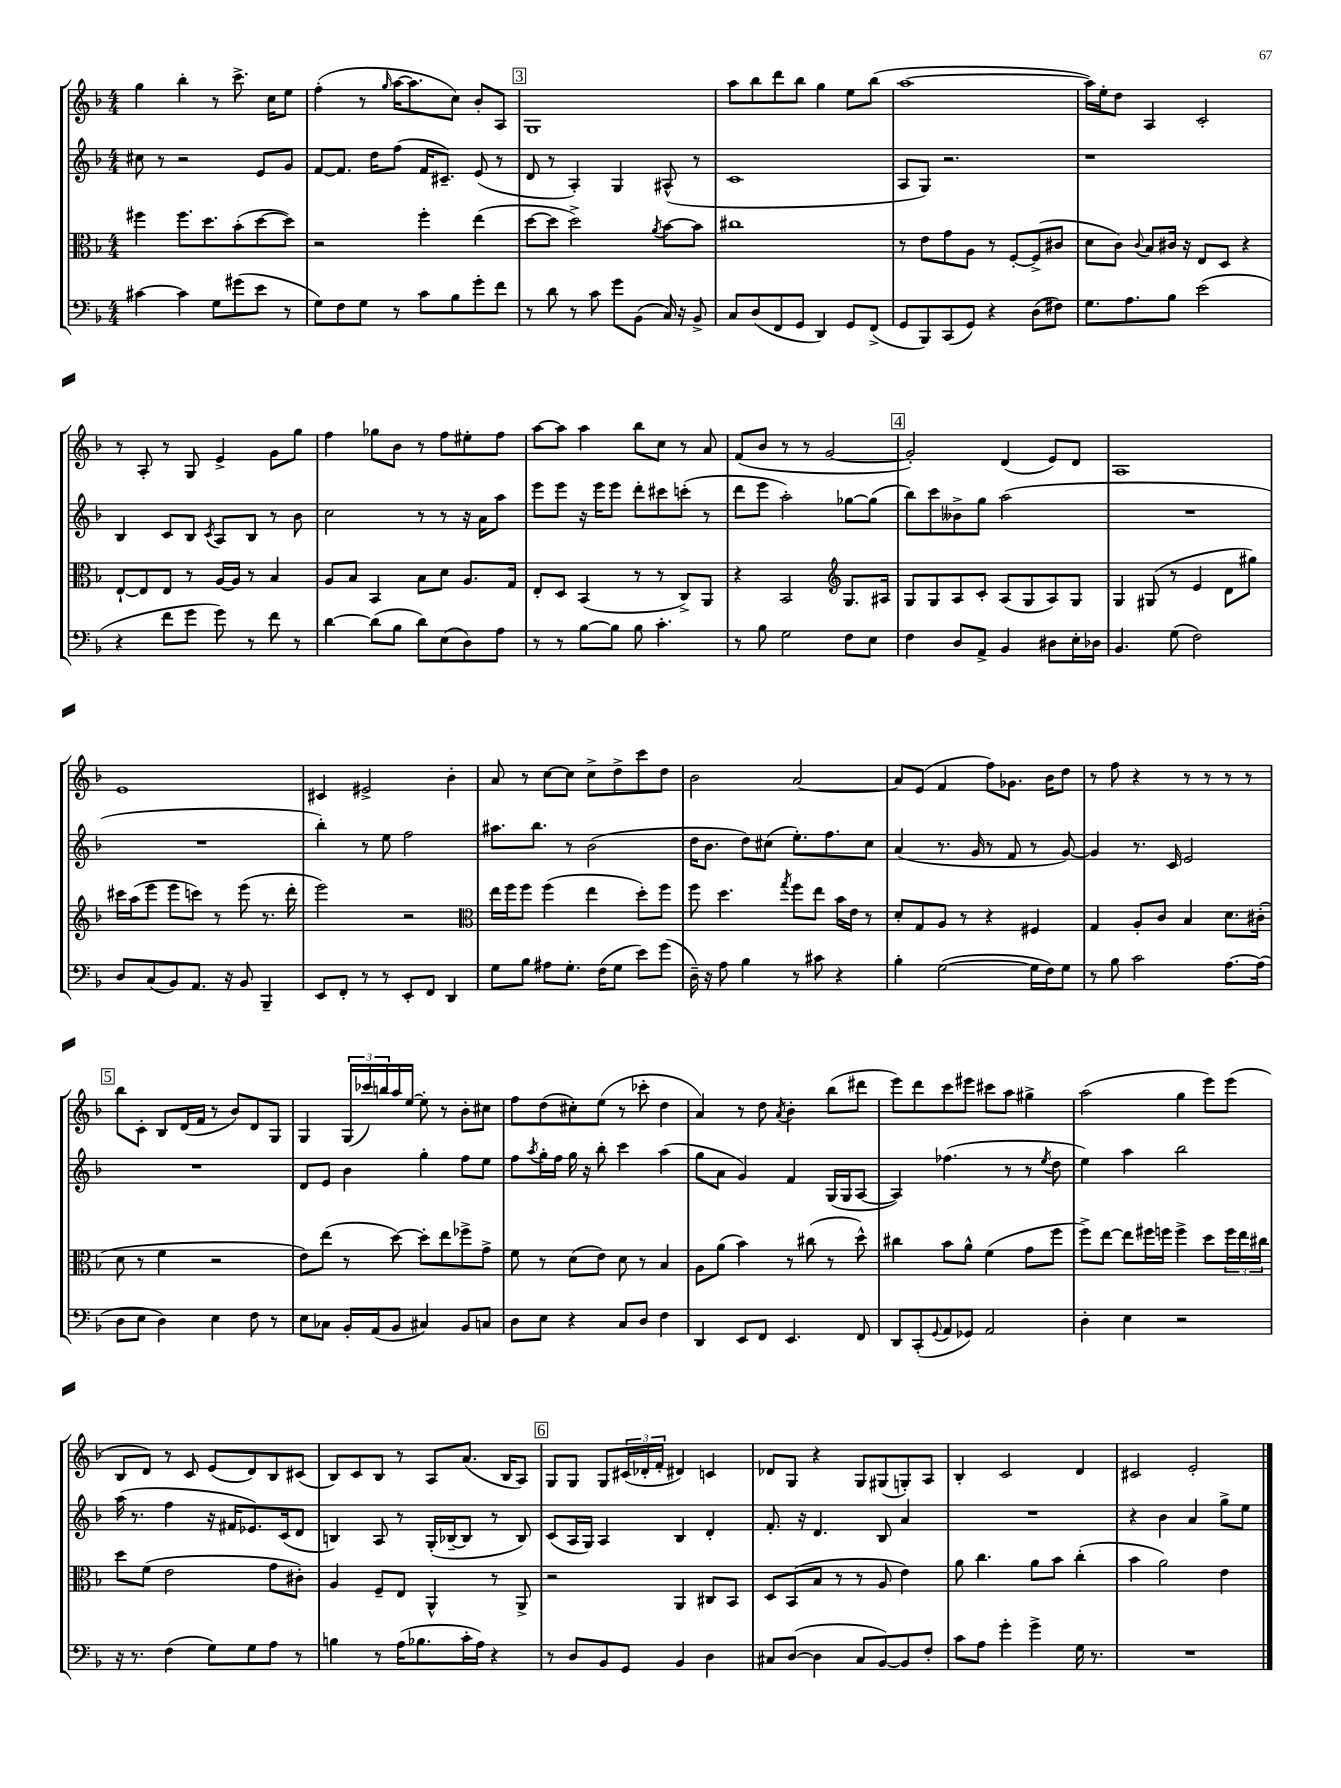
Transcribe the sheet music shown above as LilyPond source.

<<
\new StaffGroup <<
\new Staff = "s0" {
    \clef treble \key f \major \numericTimeSignature \time 4/4
    g''4 bes''4-. r8 c'''8.-> c''16 e''8 |
    f''4-.( r8 \grace { g''16 } a''16~ a''8. c''8) bes'8-. a8 |
    \mark \markup { \box "3" } g1 |
    a''8 bes''8 d'''8 bes''8 g''4 e''8 bes''8( |
    a''1~ |
    a''16) e''16-. d''8 a4 c'2-. |
    r8 a8-. r8 g8 e'4-> g'8 g''8 |
    f''4 ges''8 bes'8 r8 f''8 eis''8-. f''8 |
    a''8~ a''8 a''4 bes''8 c''8 r8 a'8 |
    f'8( bes'8 r8 r8 g'2~ |
    \mark \markup { \box "4" } g'2-.) d'4( e'8) d'8 |
    a1 |
    e'1 |
    cis'4 eis'2-> bes'4-. |
    a'8 r8 c''8~ c''8 c''8-> d''8-> c'''8 d''8 |
    bes'2 a'2~ |
    a'8 e'8( f'4 f''8) ges'8. bes'16 d''8 |
    r8 f''8 r4 r8 r8 r8 r8 |
    \mark \markup { \box "5" } bes''8 c'8-. bes8 d'16( f'16 r8 bes'8) d'8 g8 |
    g4 \tuplet 3/2 { g16( ces'''16) b''16 } a''16 e''16~ e''8-. r8 bes'8-. cis''8 |
    f''8 d''8( cis''8-.) e''8( r8 ces'''8-. d''4 |
    a'4) r8 d''8 \acciaccatura { a'8 } bes'4-. bes''8( dis'''8 |
    e'''8) d'''8 c'''8 eis'''8 cis'''8 a''8 gis''4-> |
    a''2( g''4 e'''8) e'''8( |
    bes8 d'8) r8 c'8 e'8( d'8) bes8 cis'8( |
    bes8) c'8 bes8 r8 a8 a'8.( bes16 a8) |
    \mark \markup { \box "6" } g8 g8 g8 \tuplet 3/2 { cis'16( des'16-. f'16-. } dis'4) c'4 |
    des'8 g8 r4 g8 gis8( g8-.) a8 |
    bes4-. c'2 d'4 |
    cis'2 e'2-. \bar "|." |
}
\new Staff = "s1" {
    \clef treble \key f \major \numericTimeSignature \time 4/4
    cis''8 r8 r2 e'8 g'8 |
    f'8~ f'8. d''16 f''8( f'16 cis'8.--) e'8( r8 |
    \mark \markup { \box "3" } d'8 r8 a4-.) g4 ais8-^( r8 |
    c'1 |
    a8 g8) r2. |
    r1 |
    bes4 c'8 bes8 \acciaccatura { c'8 } a8 bes8 r8 bes'8 |
    c''2 r8 r8 r16 a'16 a''8 |
    e'''8 e'''8 r16 e'''16 e'''8 d'''8-. cis'''8 c'''8-.( r8 |
    d'''8 e'''8 a''2-.) ges''8~ ges''8( |
    \mark \markup { \box "4" } bes''8) c'''8 beses'8-> g''8 a''2( |
    R1 |
    R1 |
    bes''4-.) r8 e''8 f''2 |
    ais''8. bes''8. r8 bes'2( |
    d''16 bes'8. d''8) cis''8( e''8.-.) f''8. cis''8 |
    a'4( r8. g'16 r8 f'8 r8 g'8~) |
    g'4 r8. c'16 e'2 |
    \mark \markup { \box "5" } R1 |
    d'8 e'8 bes'4 g''4-. f''8 e''8 |
    f''8 \acciaccatura { a''8 } g''16-. f''16 g''16 r16 bes''8-. c'''4 a''4( |
    g''8 a'8 g'4) f'4 g16( g16 a8~ |
    a4) fes''4.( r8 r8 \acciaccatura { e''8 } d''8 |
    e''4) a''4 bes''2 |
    a''16( r8. f''4 r16 fis'16 ees'8.) c'16( d'8 |
    b4) a8 r8 g16-.( bes16~-- bes8 r8 bes8) |
    \mark \markup { \box "6" } c'8( a16 g16) a4 bes4 d'4-. |
    f'8.-. r16 d'4. bes8 a'4 |
    R1 |
    r4 bes'4 a'4 g''8-> e''8 \bar "|." |
}
\new Staff = "s2" {
    \clef alto \key f \major \numericTimeSignature \time 4/4
    fis''4 fis''8. d''8. bes'8-.( d''8~ d''8) |
    r2 f''4-. e''4( |
    \mark \markup { \box "3" } d''8~ d''8 d''2->) \acciaccatura { a'8 } bes'8~ bes'8 |
    cis''1 |
    r8 e'8 g'8 a8 r8 f8~-. f8->( cis'8 |
    d'8 c'8) \appoggiatura { c'8 } bes8 cis'16 r16 e8 d8 r4 |
    e8~-! e8 e8 r8 a16~ a16 r8 bes4 |
    a8 bes8 bes,4 bes8 d'8 a8. g16 |
    e8-. d8 bes,4( r8 r8 c8->) a,8 |
    r4 bes,2 \clef treble g8. ais16 |
    \mark \markup { \box "4" } g8 g8 a8 c'8-. a8( g8 a8) g8 |
    g4 gis8( r8 e'4 d'8 gis''8) |
    cis'''16 a''16( e'''8 e'''8 c'''8) r8 e'''8( r8. d'''16-. |
    e'''2) r2 |
    \clef alto e''16 f''16 f''8 f''4( e''4 d''8-.) f''8 |
    f''8 d''4. \acciaccatura { g''8 } f''8 e''8 bes'16 e'16 r8 |
    d'8-. g8 a8 r8 r4 fis4 |
    g4 a8-. c'8 bes4 d'8. cis'16-.( |
    \mark \markup { \box "5" } d'8 r8 f'4 r2 |
    e'8) e''8( r8 d''8~) d''8-. e''8 fes''8-> g'8-> |
    f'8 r8 d'8( e'8) d'8 r8 bes4 |
    a8 a'8( bes'4) r8 cis''8( r8 d''8-^) |
    cis''4 bes'8 a'8-^ f'4( g'8 f''8 |
    f''8->) e''8~ e''8 fis''16 f''16 f''4-> d''8 \tuplet 3/2 { f''16 e''16 cis''16 } |
    d''8 f'8( e'2 g'8 cis'8-.) |
    a4 f8-- e8 a,4-^ r8 a,8-> |
    \mark \markup { \box "6" } r2 a,4 cis8 bes,8 |
    d8 bes,8( bes8 r8 r8 a8 e'4) |
    a'8 c''4. a'8 bes'8 c''4-.( |
    bes'4 a'2) e'4 \bar "|." |
}
\new Staff = "s3" {
    \clef bass \key f \major \numericTimeSignature \time 4/4
    cis'4~ cis'4 g8 gis'8( e'8 r8 |
    g8) f8 g8 r8 c'8 bes8 g'8-. f'8 |
    \mark \markup { \box "3" } r8 d'8 r8 c'8 g'8 bes,8( c16) r16 bes,8-> |
    c8 d8( f,8 g,8 d,4) g,8 f,8->( |
    g,8 bes,,8) c,8( g,8) r4 d8( fis8) |
    g8. a8. bes8 e'2( |
    r4 f'8 g'8 g'8) r8 f'8 r8 |
    d'4~ d'8( bes8 d'8) e8( d8) a8 |
    r8 r8 bes8~ bes8 bes8 c'4.-. |
    r8 bes8 g2 f8 e8 |
    \mark \markup { \box "4" } f4 d8 a,8-> bes,4 dis8 e16-. des16 |
    bes,4. g8( f2) |
    d8 c8( bes,8) a,8. r16 bes,8 bes,,4-- |
    e,8 f,8-. r8 r8 e,8-. f,8 d,4 |
    g8 bes8 ais8 g8.-. f16( g8 e'8) g'8( |
    d16--) r16 a8 bes4 r8 cis'8 r4 |
    bes4-. g2~( g16 f16) g8 |
    r8 bes8 c'2 a8.~ a16( |
    \mark \markup { \box "5" } d8 e8 d4) e4 f8 r8 |
    e8 ces8 bes,16-. a,16( bes,8 cis4) bes,8 c8 |
    d8 e8 r4 c8 d8 f4 |
    d,4 e,8 f,8 e,4. f,8 |
    d,8 c,8-.( \appoggiatura { g,8 } a,8 ges,8) a,2 |
    d4-. e4 r2 |
    r16 r8. f4( g8) g8 a8 r8 |
    b4 r8 a16( bes8. c'16-. a16) r4 |
    \mark \markup { \box "6" } r8 d8 bes,8 g,8 bes,4 d4 |
    cis8 d8~( d4 cis8 bes,8~) bes,8 f8-. |
    c'8 a8 g'4-. g'4-> g16 r8. |
    R1 \bar "|." |
}
>>
>>
\layout { \context { \Score \remove "Bar_number_engraver" } }
